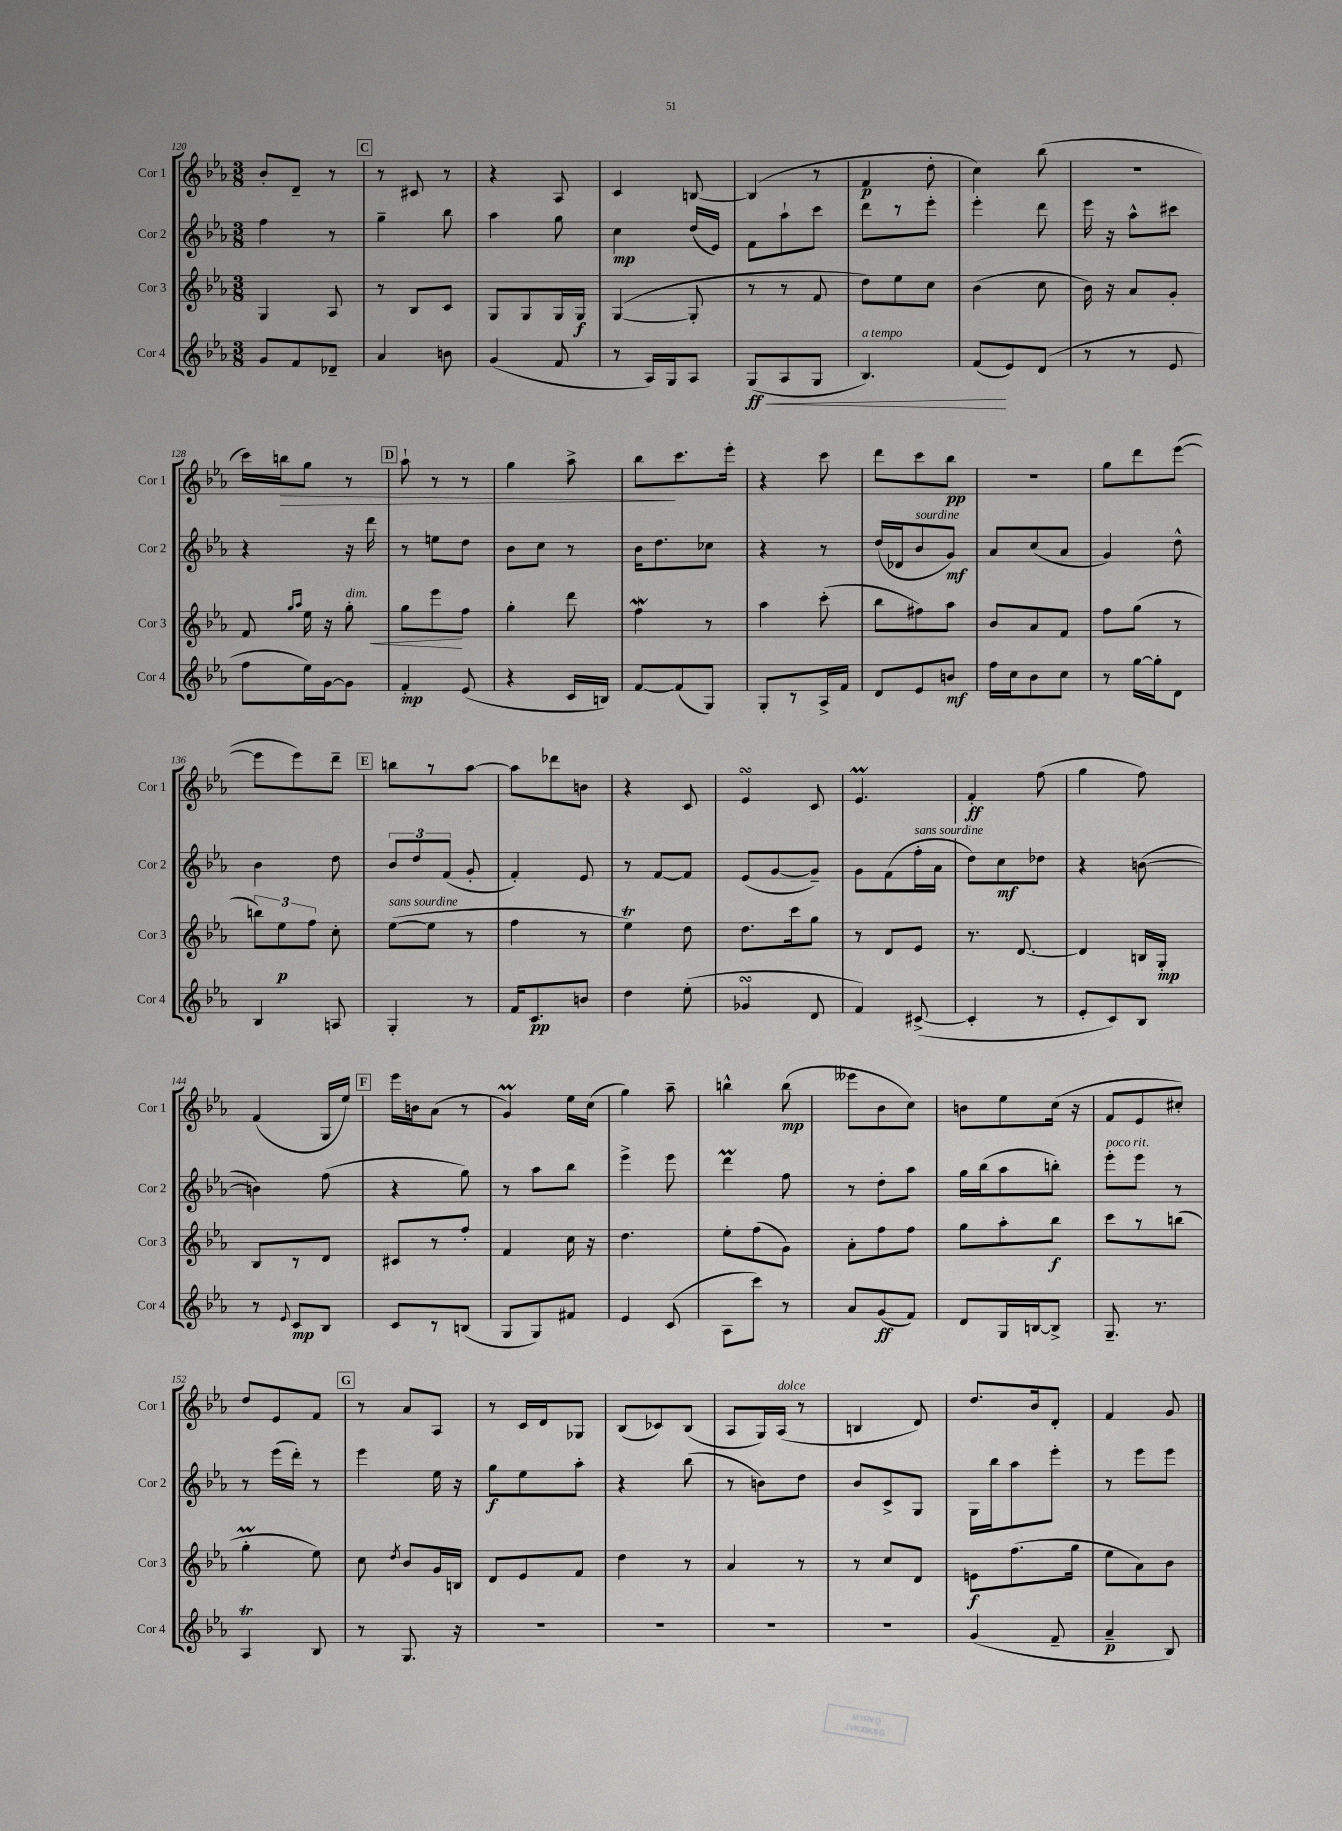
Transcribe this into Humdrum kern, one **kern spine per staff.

**kern	**kern	**kern	**kern
*staff4	*staff3	*staff2	*staff1
*clefG2	*clefG2	*clefG2	*clefG2
*k[b-e-a-]	*k[b-e-a-]	*k[b-e-a-]	*k[b-e-a-]
*M3/8	*M3/8	*M3/8	*M3/8
8g/L	4G/	4ff\	8b-'/L
8f/	.	.	8d~/J
8d-~/J	8A-/	8r	8r
=	=	=	=
4a-/	8r	4gg~\	8r
.	8B-/L	.	8c#/
8b\	8c/J	8bb-\	8r
=	=	=	=
(4g/	8G/L	4aa-\	4r
.	8G/	.	.
8f/	16G/L	8gg\	8A-/
.	16G/JJ	.	.
=	=	=	=
8r	([4G/	4cc\	4c/
16A-/LL)	.	.	.
16G/J	.	.	.
8A-/J	8G'/]	(16dd/LL	[8B/
.	.	16e-/JJ)	.
=	=	=	=
(8G/L	8r	8f\L	(4B/]
8A-/	8r	8aa-`\	.
8G/J	8f/	8ccc\J	8r
=	=	=	=
4.B-/)	8dd\L)	8ddd\L	4f/
.	8ee-\	8r	.
.	8cc\J	8eee-'\J	8dd'\
=	=	=	=
(8f/L	(4b-\	4eee-'\	4cc\)
8e-/)	.	.	.
(8d/J	8cc\	8ddd\	(8bb-\
=	=	=	=
8r	16b-\)	16eee-\	4.r
.	16r	16r	.
8r	8a-/L	8aa-^^\L	.
8e-/	8g'/J	8ccc#\J	.
=	=	=	=
8ff\L	8f/	4r	16ccc\LL)
.	.	.	16bb\J
.	16qqgg/LL	.	.
.	16qqaa-/JJ	.	.
16ee-\L)	16ee-\	.	8gg\J
[16g\J	16r	.	.
8g\]J	8gg'\	16r	8r
.	.	16ddd\	.
=	=	=	=
4f'/	8gg\L	8r	8aa-`\
.	8eee-\	8ee\L	8r
(8e-/	8ff\J	8dd\J	8r
=	=	=	=
4r	4gg'\	8b-\L	4gg\
.	.	8cc\J	.
16c/LL	8ddd\	8r	8aa-^\
16B/JJ)	.	.	.
=	=	=	=
[8f/L	4ff\	16b-\LK	8bb-\L
.	.	8.dd\	.
(8f/]	.	.	8.ccc\
8G/J)	8r	8cc-\J	.
.	.	.	16eee-'\Jk
=	=	=	=
8G'/L	4aa-\	4r	4r
8r	.	.	.
16A-^/L	(8ccc'\	8r	8ccc\
16f/JJ	.	.	.
=	=	=	=
8d/L	8bb-\L	(16dd/LL	8ddd\L
.	.	16d-/J	.
8e-/	8ff#\)	8b-/	8ccc\
8b/J	8aa-\J	8g/J)	8bb-\J
=	=	=	=
16ff\LL	8b-/L	8a-/L	4.r
16cc\J	.	.	.
8b-\	8a-/	(8cc/	.
8cc\J	8f/J	8a-/J	.
=	=	=	=
8r	8ff\L	4g/)	8gg\L
[16gg\LL	(8gg\J	.	8ddd\
16gg'\]J	.	.	.
8d\J	8r	8dd^^\	([8eee-\J
=	=	=	=
4B-/	12bb\L)	4b-\	8eee-\]L
.	12ee-\	.	.
.	.	.	8eee-\)
.	12ff\J	.	.
8A/	8cc'\	8dd\	8ddd~\J
=	=	=	=
4G'/	([8ee-\L	12b-/L	8bb\L
.	.	12dd/	.
.	8ee-\]J	.	8r
.	.	(12f/J	.
8r	8r	8g'/	[8aa-\J
=	=	=	=
16f/LK	4ff\	4f'/)	8aa-\]L
8.c/	.	.	.
.	.	.	8ddd-\
8b/J	8r	8e-/	8b\J
=	=	=	=
4dd\	4ee-\)	8r	4r
.	.	[8f/L	.
(8ee-'\	8dd\	8f/]J	8c/
=	=	=	=
4g-/	8.dd\L	(8e-/L	4e-/
.	.	[8g/	.
.	16ccc\k	.	.
8d/	8gg\J	8g~/]J)	8c/
=	=	=	=
4f/)	8r	8g\L	4.e-/
.	8d/L	(8f\	.
([8c#^/	8e-/J	16ff'\L	.
.	.	16a-\JJ	.
=	=	=	=
4c#'/]	8.r	8dd\L)	4f'/
.	.	8cc\	.
.	[8.d/	.	.
8r	.	8dd-\J	(8ff\
=	=	=	=
8e-'/L	4d/]	4r	4gg\
8c/)	.	.	.
8B-/J	16B/LL	([8b\	8ff\)
.	16G'/JJ	.	.
=	=	=	=
8r	8B-/L	4b\])	(4f/
8qqe-/	.	.	.
8c/L	8r	.	.
8B-/J	8d/J	(8ff\	16G/LL
.	.	.	16ee-/JJ)
=	=	=	=
8c/L	8c#/L	4r	16eee-\LL
.	.	.	16b\J
8r	8r	.	(8a-\J
(8B/J	8ff'/J	8gg\)	8r
=	=	=	=
8G/L	4f/	8r	4g/)
8G/)	.	8aa-\L	.
8f#/J	16cc\	8bb-\J	16ee-\LL
.	16r	.	(16cc\JJ
=	=	=	=
4e-/	4.dd\	4eee-^\	4gg\)
(8c/	.	8eee-\	8aa-~\
=	=	=	=
8A-\L	8ee-'\L	4ddd\	4bb^^\
8ccc\J)	(8ff\	.	.
8r	8g\J)	8ff\	(8bb\
=	=	=	=
8a-/L	8a-'\L	8r	8eee--\L
(8g/	8ff\	8dd'\L	8b-\
8f/J)	8ff\J	8aa-\J	8cc\J)
=	=	=	=
8d/L	8gg\L	16gg\LL	8b\L
.	.	(16bb-\J	.
16G/L	8aa-'\	8aa-\	8ee-\
[16B/J	.	.	.
8B^/]J	8bb-\J	8bb'\J)	(16cc\Jk
.	.	.	16r
=	=	=	=
8.G~/	8ccc\L	8eee-'\L	8f/L
.	8r	8eee-\J	8e-/
8.r	.	.	.
.	(8bb\J	8r	8cc#'/J)
=	=	=	=
4A-/	4gg'\	8r	8dd/L
.	.	(16eee-\LL	8e-/
.	.	16ddd'\JJ)	.
8B-/	8ee-\)	8r	8f/J
=	=	=	=
8r	8cc\	4eee-\	8r
.	8qdd/	.	.
8.G/	8b-/L	.	8a-/L
.	16g/L	16ee-\	8A-/J
16r	16B/JJ	16r	.
=	=	=	=
4.r	8d/L	8gg\L	8r
.	8e-/	8ee-\	16c/LL
.	.	.	16d/J
.	8f/J	8aa-'\J	8G-/J
=	=	=	=
4.r	4dd\	4r	(8B-/L
.	.	.	8c-/)
.	8r	(8bb-\	(8B-/J
=	=	=	=
4.r	4a-/	8r	8A-/L
.	.	8b\L)	16G/L)
.	.	.	(16A-/JJ
.	8r	8dd\J	8r
=	=	=	=
4.r	8r	8b-/L	4B/
.	8cc/L	8c^/	.
.	8d/J	8G/J	8d/)
=	=	=	=
(4g/	8e\L	16G\LL	8.dd/L
.	.	16bb-\J	.
.	(8.ff\	8aa-\	.
.	.	.	16b-/k
8f~/	.	8eee-'\J	8d'/J
.	16gg\Jk	.	.
=	=	=	=
4a-~/	8ee-\L	8r	4f/
.	8a-\)	8eee-\L	.
8B-/)	8b-\J	8eee-\J	8g/
==	==	==	==
*-	*-	*-	*-
